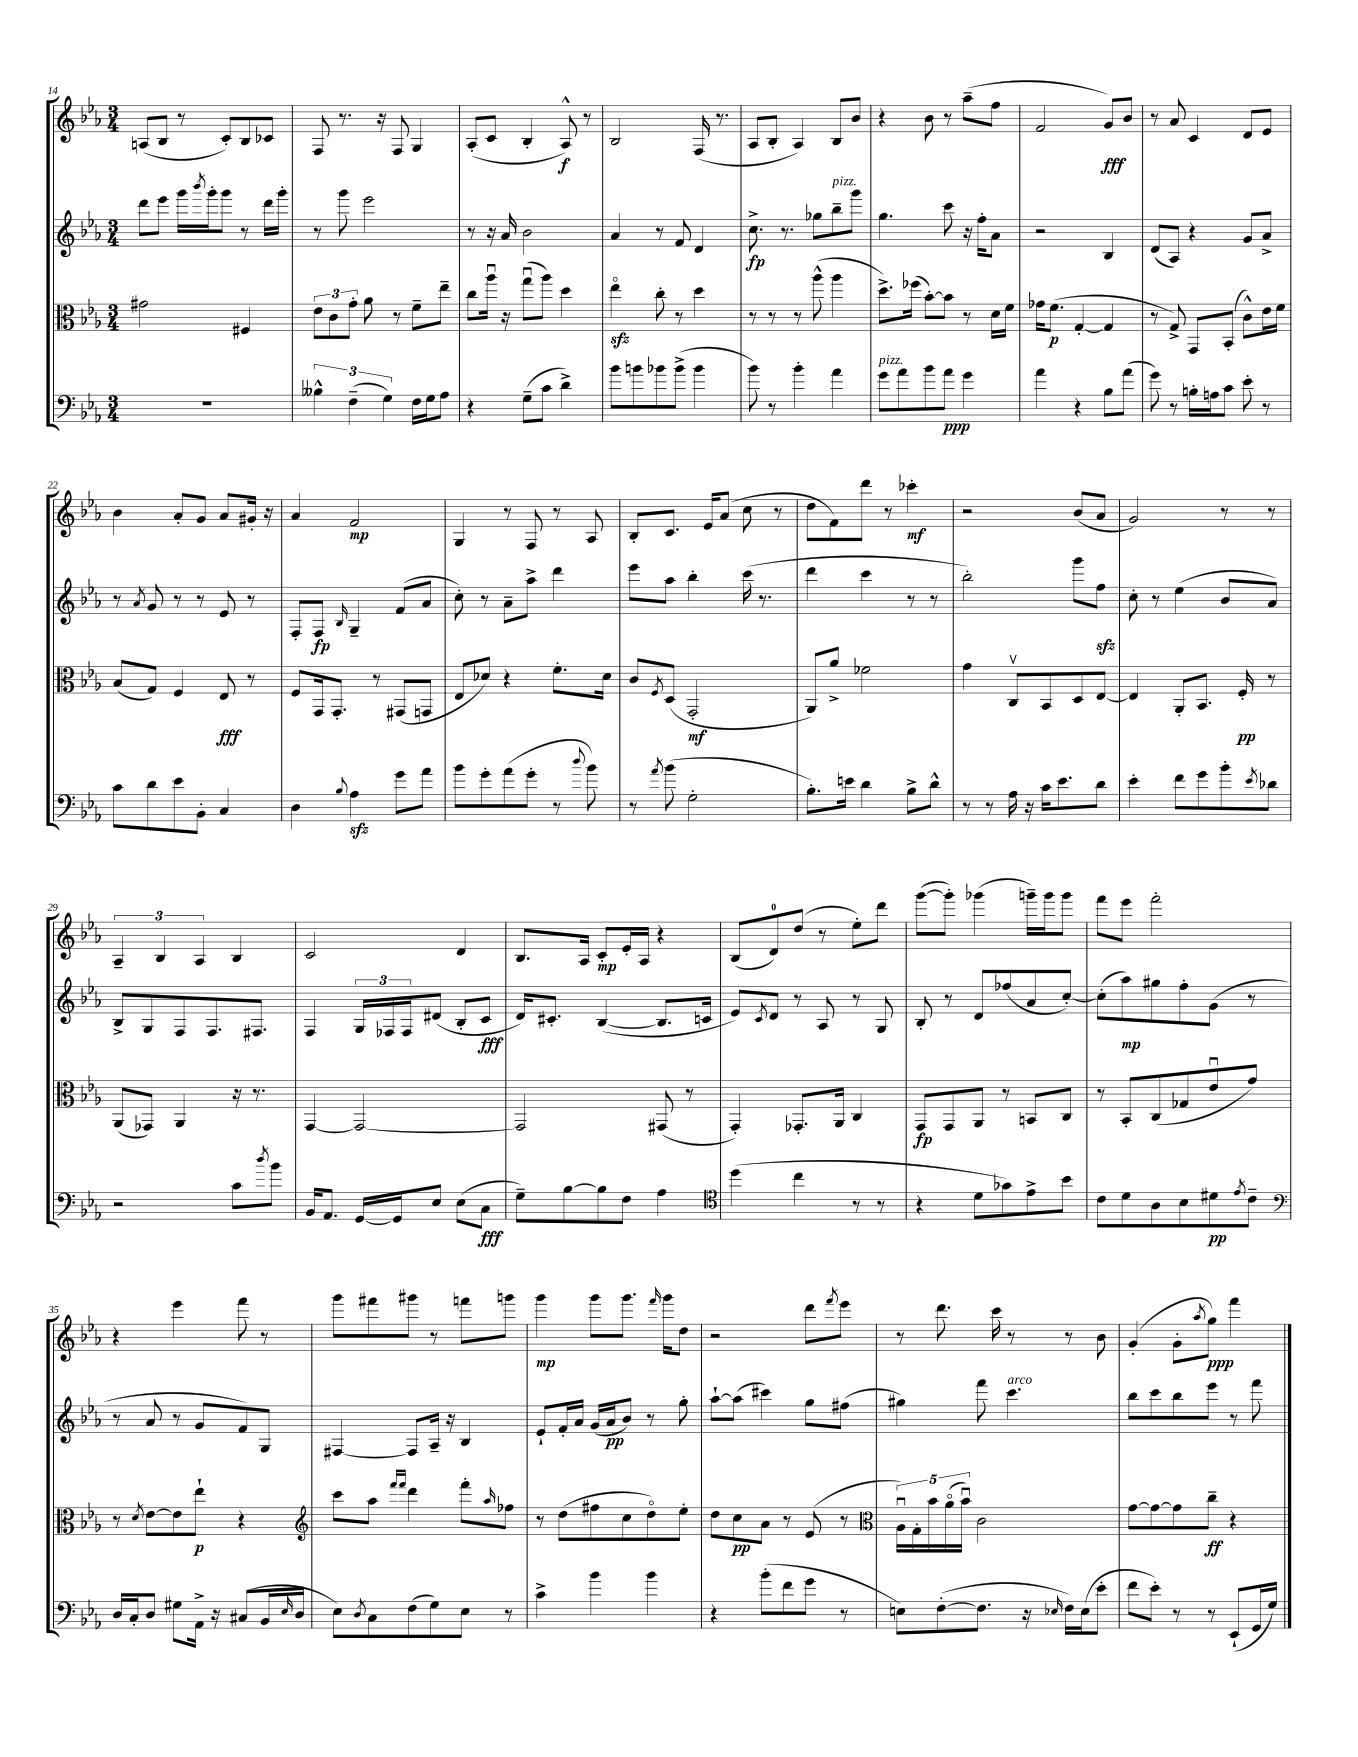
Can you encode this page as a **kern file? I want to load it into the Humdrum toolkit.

**kern	**dynam	**kern	**dynam	**kern	**dynam	**kern	**dynam
*part4	*part4	*part3	*part3	*part2	*part2	*part1	*part1
*staff4	*staff4	*staff3	*staff3	*staff2	*staff2	*staff1	*staff1
*clefF4	*	*clefC3	*	*clefG2	*	*clefG2	*
*k[b-e-a-]	*	*k[b-e-a-]	*	*k[b-e-a-]	*	*k[b-e-a-]	*
*M3/4	*	*M3/4	*	*M3/4	*	*M3/4	*
=14	=14	=14	=14	=14	=14	=14	=14
2.r	.	2g#X\	.	8ddd\L	.	(8An/L	.
.	.	.	.	8eee-\J	.	8B-/J	.
.	.	.	.	16ggg\LL	.	8r	.
.	.	.	.	8qbbb-/	.	.	.
.	.	.	.	16ggg'\J	.	.	.
.	.	.	.	8ggg\J	.	8c'/L)	.
.	.	4F#X/	.	8r	.	8B-/	.
.	.	.	.	16ddd\LL	.	8c-X/J	.
.	.	.	.	16ggg'\JJ	.	.	.
=15	=15	=15	=15	=15	=15	=15	=15
6B--X^^\	.	12e-\L	.	8r	.	8F/	.
.	.	12c\	.	.	.	.	.
.	.	.	.	8ggg\	.	8.r	.
(6F~\	.	12g'\J	.	.	.	.	.
.	.	8a-\	.	2eee-\	.	.	.
.	.	.	.	.	.	16r	.
6G\)	.	.	.	.	.	.	.
.	.	8r	.	.	.	8F/	.
16F\LL	.	8f~\L	.	.	.	4G/	.
16G\J	.	.	.	.	.	.	.
8A-\J	.	8ee-~\J	.	.	.	.	.
=16	=16	=16	=16	=16	=16	=16	=16
4r	.	8cc\L	.	8r	.	(8A-'/L	.
.	.	16aa-u\Jk	.	16r	.	8c/J	.
.	.	16r	.	16a-/	.	.	.
(8G~\L	.	(8ggu\L	.	2b-\	.	4B-'/	.
8c\J	.	8aa-\J)	.	.	.	.	.
4d^\)	.	4dd\	.	.	.	8A-^^/)	f
.	.	.	.	.	.	8r	.
=17	=17	=17	=17	=17	=17	=17	=17
8b-\L	.	4ee-zz\	.	4a-/	.	2B-/	.
8bn\	.	.	.	.	.	.	.
8b-X\	.	8cc'\	.	8r	.	.	.
(8b-^\J	.	8r	.	8f/	.	.	.
4b-\	.	4dd\	.	4d/	.	(16F/	.
.	.	.	.	.	.	8.r	.
=18	=18	=18	=18	=18	=18	=18	=18
8b-\)	.	8r	.	8.cc^\	fp	8A-/L	.
8r	.	8r	.	.	.	8B-'/J	.
.	.	.	.	8.r	.	.	.
4b-'\	.	8r	.	.	.	4A-/)	.
.	.	(8aa-^^\	.	8gg-X\L	.	.	.
!	!	!	!	!LO:TX:a:i:t=pizz.	!	!	!
4a-\	.	4aa-\	.	8bb-~\	.	8B-/L	.
.	.	.	.	8ggg\J	.	8b-/J	.
=19	=19	=19	=19	=19	=19	=19	=19
!LO:TX:a:i:t=pizz.	!	!	!	!	!	!	!
8g\L	.	8.dd^\L)	.	4.gg\	.	4r	.
8a-\	.	.	.	.	.	.	.
.	.	(16ff-X\Jk	.	.	.	.	.
8b-\	.	[8b-'\L)	.	.	.	8b-\	.
8a-\J	ppp	8b-\J]	.	8ccc\	.	8r	.
4g\	.	8r	.	16r	.	(8aa-~\L	.
.	.	.	.	16ff'\KL	.	.	.
.	.	16d\LL	.	8a-\J	.	8ff\J	.
.	.	16f\JJ	.	.	.	.	.
=20	=20	=20	=20	=20	=20	=20	=20
4a-\	.	16g-X\KL	.	2r	.	2f/	.
.	.	(8.f\J	p	.	.	.	.
4r	.	[4G'/	.	.	.	.	.
8B-\L	.	4G/]	.	4B-/	.	8g/L)	fff
(8a-\J	.	.	.	.	.	8b-/J	.
=21	=21	=21	=21	=21	=21	=21	=21
8g\)	.	8r	.	(8d/L	.	8r	.
8r	.	8G^/)	.	8A-/J)	.	8a-/	.
16Bn'\LL	.	8GG/L	.	4r	.	4c/	.
16An\J	.	.	.	.	.	.	.
8c\J	.	(8BB-'/J	.	.	.	.	.
8e-'\	.	8c^^\L)	.	8g/L	.	8d/L	.
8r	.	16e-\L	.	8a-^/J	.	8e-/J	.
.	.	16f\JJ	.	.	.	.	.
!!LO:LB:g=z
=22	=22	=22	=22	=22	=22	=22	=22
8c\L	.	(8B-/L	.	8r	.	4b-\	.
.	.	.	.	8qa-/	.	.	.
8d\	.	8G/J)	.	8g/	.	.	.
8e-\	.	4F/	.	8r	.	8a-'/L	.
8BB-'\J	.	.	.	8r	.	8g/J	.
4C/	.	8E-/	fff	8e-/	.	8a-/L	.
.	.	8r	.	8r	.	16g#X'/Jk	.
.	.	.	.	.	.	16r	.
=23	=23	=23	=23	=23	=23	=23	=23
4D\	.	8F/L	.	8F'/L	.	4a-/	.
.	.	16GG/k	.	8F/J	fp	.	.
.	.	8.GG'/J	.	.	.	.	.
8qqB-/	.	.	.	16qqB-/	.	.	.
4A-zz\	.	.	.	4G~/	.	2f/	mp
.	.	8r	.	.	.	.	.
8g\L	.	(8GG#X/L	.	(8f/L	.	.	.
8a-\J	.	8GGn/J	.	8a-/J	.	.	.
=24	=24	=24	=24	=24	=24	=24	=24
8b-\L	.	8E-/L	.	8cc'\)	.	4G/	.
8g'\	.	8d-X/J)	.	8r	.	.	.
(8a-\	.	4r	.	8a-~\L	.	8r	.
8g'\J	.	.	.	8aa-^\J	.	8F/	.
8r	.	8.f'\L	.	4ddd\	.	8r	.
8qqdd/	.	.	.	.	.	.	.
8b-\)	.	.	.	.	.	8A-/	.
.	.	16d-\Jk	.	.	.	.	.
=25	=25	=25	=25	=25	=25	=25	=25
8r	.	8c/L	.	8eee-\L	.	8B-'/L	.
8qa-/	.	8qF/	.	.	.	.	.
(8b-\	.	(8D/J	.	8aa-\J	.	8.c/J	.
2G'\	.	2GG'/	mf	4bb-'\	.	.	.
.	.	.	.	.	.	16e-/KL	.
.	.	.	.	.	.	(8a-/J	.
.	.	.	.	(16ccc\	.	8cc\	.
.	.	.	.	8.r	.	.	.
.	.	.	.	.	.	8r	.
=26	=26	=26	=26	=26	=26	=26	=26
8.B-'\L)	.	8AA-/L)	.	4ddd\	.	8dd\L	.
.	.	8a-^/J	.	.	.	8f\)	.
16en\Jk	.	.	.	.	.	.	.
4d\	.	2f-X\	.	4ccc\	.	8ddd\J	.
.	.	.	.	.	.	8r	.
8B-^\L	.	.	.	8r	.	4ccc-X'\	mf
8d^^\J	.	.	.	8r	.	.	.
=27	=27	=27	=27	=27	=27	=27	=27
8r	.	4g\	.	2bb-'\)	.	2r	.
8r	.	.	.	.	.	.	.
16A-\	.	8Cv/L	.	.	.	.	.
16r	.	.	.	.	.	.	.
16c\KL	.	8BB-/	.	.	.	.	.
8.e-\	.	.	.	.	.	.	.
.	.	8D/	.	8ggg\L	.	(8b-/L	.
8d\J	.	[8E-/J	.	8ffzz\J	.	8a-/J	.
=28	=28	=28	=28	=28	=28	=28	=28
4e-'\	.	4E-/]	.	8cc'\	.	2g/)	.
.	.	.	.	8r	.	.	.
8f\L	.	8AA-'/L	.	(4ee-\	.	.	.
8g\	.	8.BB-/J	.	.	.	.	.
8b-'\	.	.	.	8b-/L	.	8r	.
.	.	16F'/	pp	.	.	.	.
8qe-/	.	.	.	.	.	.	.
8d-X\J	.	8r	.	8a-/J)	.	8r	.
!!LO:LB:g=z
=29	=29	=29	=29	=29	=29	=29	=29
2r	.	(8AA-/L	.	8B-^/L	.	6A-~/	.
.	.	8GG-X/J)	.	8G/	.	.	.
.	.	.	.	.	.	6B-/	.
.	.	4AA-/	.	8F/	.	.	.
.	.	.	.	.	.	6A-/	.
.	.	.	.	8.F/	.	.	.
8c\L	.	16r	.	.	.	4B-/	.
.	.	8.r	.	8.F#X/J	.	.	.
8qdd/	.	.	.	.	.	.	.
8b-\J	.	.	.	.	.	.	.
=30	=30	=30	=30	=30	=30	=30	=30
16BB-/KL	.	[4GG/	.	4F/	.	2c/	.
8.AA-/J	.	.	.	.	.	.	.
[16GG/LL	.	2GG/_	.	24G/LL	.	.	.
.	.	.	.	24F-X/	.	.	.
16GG/J]	.	.	.	.	.	.	.
.	.	.	.	24F-/J	.	.	.
8E-/J	.	.	.	(8d#X/J	.	.	.
(8E-\L	.	.	.	8B-'/L	.	4d/	.
8C\J	fff	.	.	8c/J	fff	.	.
=31	=31	=31	=31	=31	=31	=31	=31
8G~\L)	.	2GG/]	.	16d/KL)	.	8.B-/L	.
.	.	.	.	8.c#X'/J	.	.	.
[8B-\	.	.	.	.	.	.	.
.	.	.	.	.	.	16A-/Jk	.
8B-\]	.	.	.	([4B-/	.	8c'/L	mp
8F\J	.	.	.	.	.	16e-'/L	.
.	.	.	.	.	.	16A-/JJ	.
4A-\	.	(8GG#X/	.	8.B-/L]	.	4r	.
.	.	8r	.	.	.	.	.
.	.	.	.	16cn/Jk	.	.	.
=32	=32	=32	=32	=32	=32	=32	=32
*clefC4	*	*	*	*	*	*	*
(4dd\	.	4GG'/)	.	8e-/L)	.	(8B-/L	.
.	.	.	.	8qc/	.	.	.
.	.	.	.	8d/J	.	8d/)	.
4cc\	.	8.GG-X'/L	.	8r	.	(8dd/J	.
.	.	.	.	8A-/	.	8r	.
.	.	16AA-/Jk	.	.	.	.	.
8r	.	4C/	.	8r	.	8ee-'\L)	.
8r	.	.	.	8G/	.	8ddd\J	.
=33	=33	=33	=33	=33	=33	=33	=33
4r	.	8GG/L	fp	8B-'/	.	([8ggg\L	.
.	.	8GG/	.	8r	.	8ggg'\J])	.
8d\L	.	8AA-/J	.	8d/L	.	(4ggg-X\	.
8g-X\)	.	8r	.	(8ff-X/	.	.	.
8e-^\	.	8BBn/L	.	8a-/	.	16gggn~\LL)	.
.	.	.	.	.	.	16ggg\J	.
8b-\J	.	8C/J	.	[8cc'/J)	.	8ggg\J	.
=34	=34	=34	=34	=34	=34	=34	=34
8c\L	.	8r	.	(8cc'\L]	.	8fff\L	.
8d\	.	8BB-'/L	.	8aa-\)	mp	8eee-\J	.
8A-\	.	(8C/	.	8gg#X\	.	2fff'\	.
8B-\	.	8G-X/	.	8ff'\	.	.	.
8d#X\	pp	8e-u/	.	(8g\J	.	.	.
8qe-/	.	.	.	.	.	.	.
8c~\J	.	8g/J)	.	8r	.	.	.
!!LO:LB:g=z
=35	=35	=35	=35	=35	=35	=35	=35
*clefF4	*	*	*	*	*	*	*
16D/LL	.	8r	.	8r	.	4r	.
16C'/J	.	.	.	.	.	.	.
.	.	8qd/	.	.	.	.	.
8D/J	.	[8e-\L	.	8a-/	.	.	.
8G#X\L	.	8e-\]	.	8r	.	4eee-\	.
16AA-^\Jk	.	8ee-`\J	p	8g/L	.	.	.
16r	.	.	.	.	.	.	.
(8C#X/L	.	4r	.	8f/)	.	8fff\	.
16BB-/L	.	.	.	8G/J	.	8r	.
16qqE-/	.	.	.	.	.	.	.
16D/JJ	.	.	.	.	.	.	.
=36	=36	=36	=36	=36	=36	=36	=36
*	*	*clefG2	*	*	*	*	*
8E-\L)	.	8ccc\L	.	[4F#X/	.	8ggg\L	.
8qD/	.	.	.	.	.	.	.
8C\	.	8aa-\J	.	.	.	8fff#X\	.
.	.	16qqfff/LL	.	.	.	.	.
.	.	16qqfff/JJ	.	.	.	.	.
(8F\	.	4ddd\	.	8F#/L]	.	8ggg#X\J	.
8G\)	.	.	.	16A-~/Jk	.	8r	.
.	.	.	.	16r	.	.	.
8E-\J	.	8fff'\L	.	4B-/	.	8fffn\L	.
.	.	16qqaa-/	.	.	.	.	.
8r	.	8ff-X\J	.	.	.	8gggn\J	.
=37	=37	=37	=37	=37	=37	=37	=37
4c^\	.	8r	.	8e-`/L	.	4ggg\	mp
.	.	(8dd\L	.	16f'/L	.	.	.
.	.	.	.	16a-/JJ	.	.	.
4b-\	.	8ff#X\	.	(16g/LL	.	8ggg\L	.
.	.	.	.	16a-/J	pp	.	.
.	.	8cc\	.	8b-/J)	.	8.ggg\J	.
4b-\	.	8dd\)	.	8r	.	.	.
.	.	.	.	.	.	16qqfff/	.
.	.	.	.	.	.	16ggg\KL	.
.	.	8ee-'\J	.	8gg'\	.	8dd\J	.
=38	=38	=38	=38	=38	=38	=38	=38
4r	.	8dd\L	.	[8aa-`\L	.	2r	.
.	.	8cc\	pp	(8aa-\J]	.	.	.
(8b-'\L	.	8a-\J	.	4ccc#X\)	.	.	.
8f\	.	8r	.	.	.	.	.
8g\J	.	(8e-/	.	8gg\L	.	8ddd\L	.
.	.	.	.	.	.	8qfff/	.
8r	.	8r	.	(8ff#X\J	.	8eee-\J	.
=39	=39	=39	=39	=39	=39	=39	=39
*	*	*clefC3	*	*	*	*	*
8En\L)	.	20A-u\LL)	.	4gg#X\)	.	8r	.
.	.	20G'\	.	.	.	.	.
.	.	20b-\	.	.	.	.	.
([8F'\	.	.	.	.	.	8.ddd\	.
.	.	(20a-\	.	.	.	.	.
.	.	20b-u\JJ)	.	.	.	.	.
8.F\J]	.	2c\	.	8fff\	.	.	.
.	.	.	.	.	.	16ccc\	.
!	!	!	!	!LO:TX:a:i:t=arco	!	!	!
.	.	.	.	4.ccc\	.	8r	.
16r	.	.	.	.	.	.	.
16qqE-X/	.	.	.	.	.	.	.
16F\LL)	.	.	.	.	.	8r	.
(16E-\J	.	.	.	.	.	.	.
8e-'\J	.	.	.	.	.	8b-\	.
=40	=40	=40	=40	=40	=40	=40	=40
8f\L	.	[8g\L	.	8bb-\L	.	(4g'/	.
8e-'\J)	.	8g\_	.	8ccc\	.	.	.
8r	.	8g\]	.	8bb-\	.	8g'\L	.
.	.	.	.	.	.	8qaa-/	.
8r	.	8cc~\J	ff	8eee-\J	.	8gg\J)	ppp
(8EE-`/L	.	4r	.	8r	.	4fff\	.
16GG/L	.	.	.	8fff\	.	.	.
16G/JJ)	.	.	.	.	.	.	.
==	==	==	==	==	==	==	==
*-	*-	*-	*-	*-	*-	*-	*-
